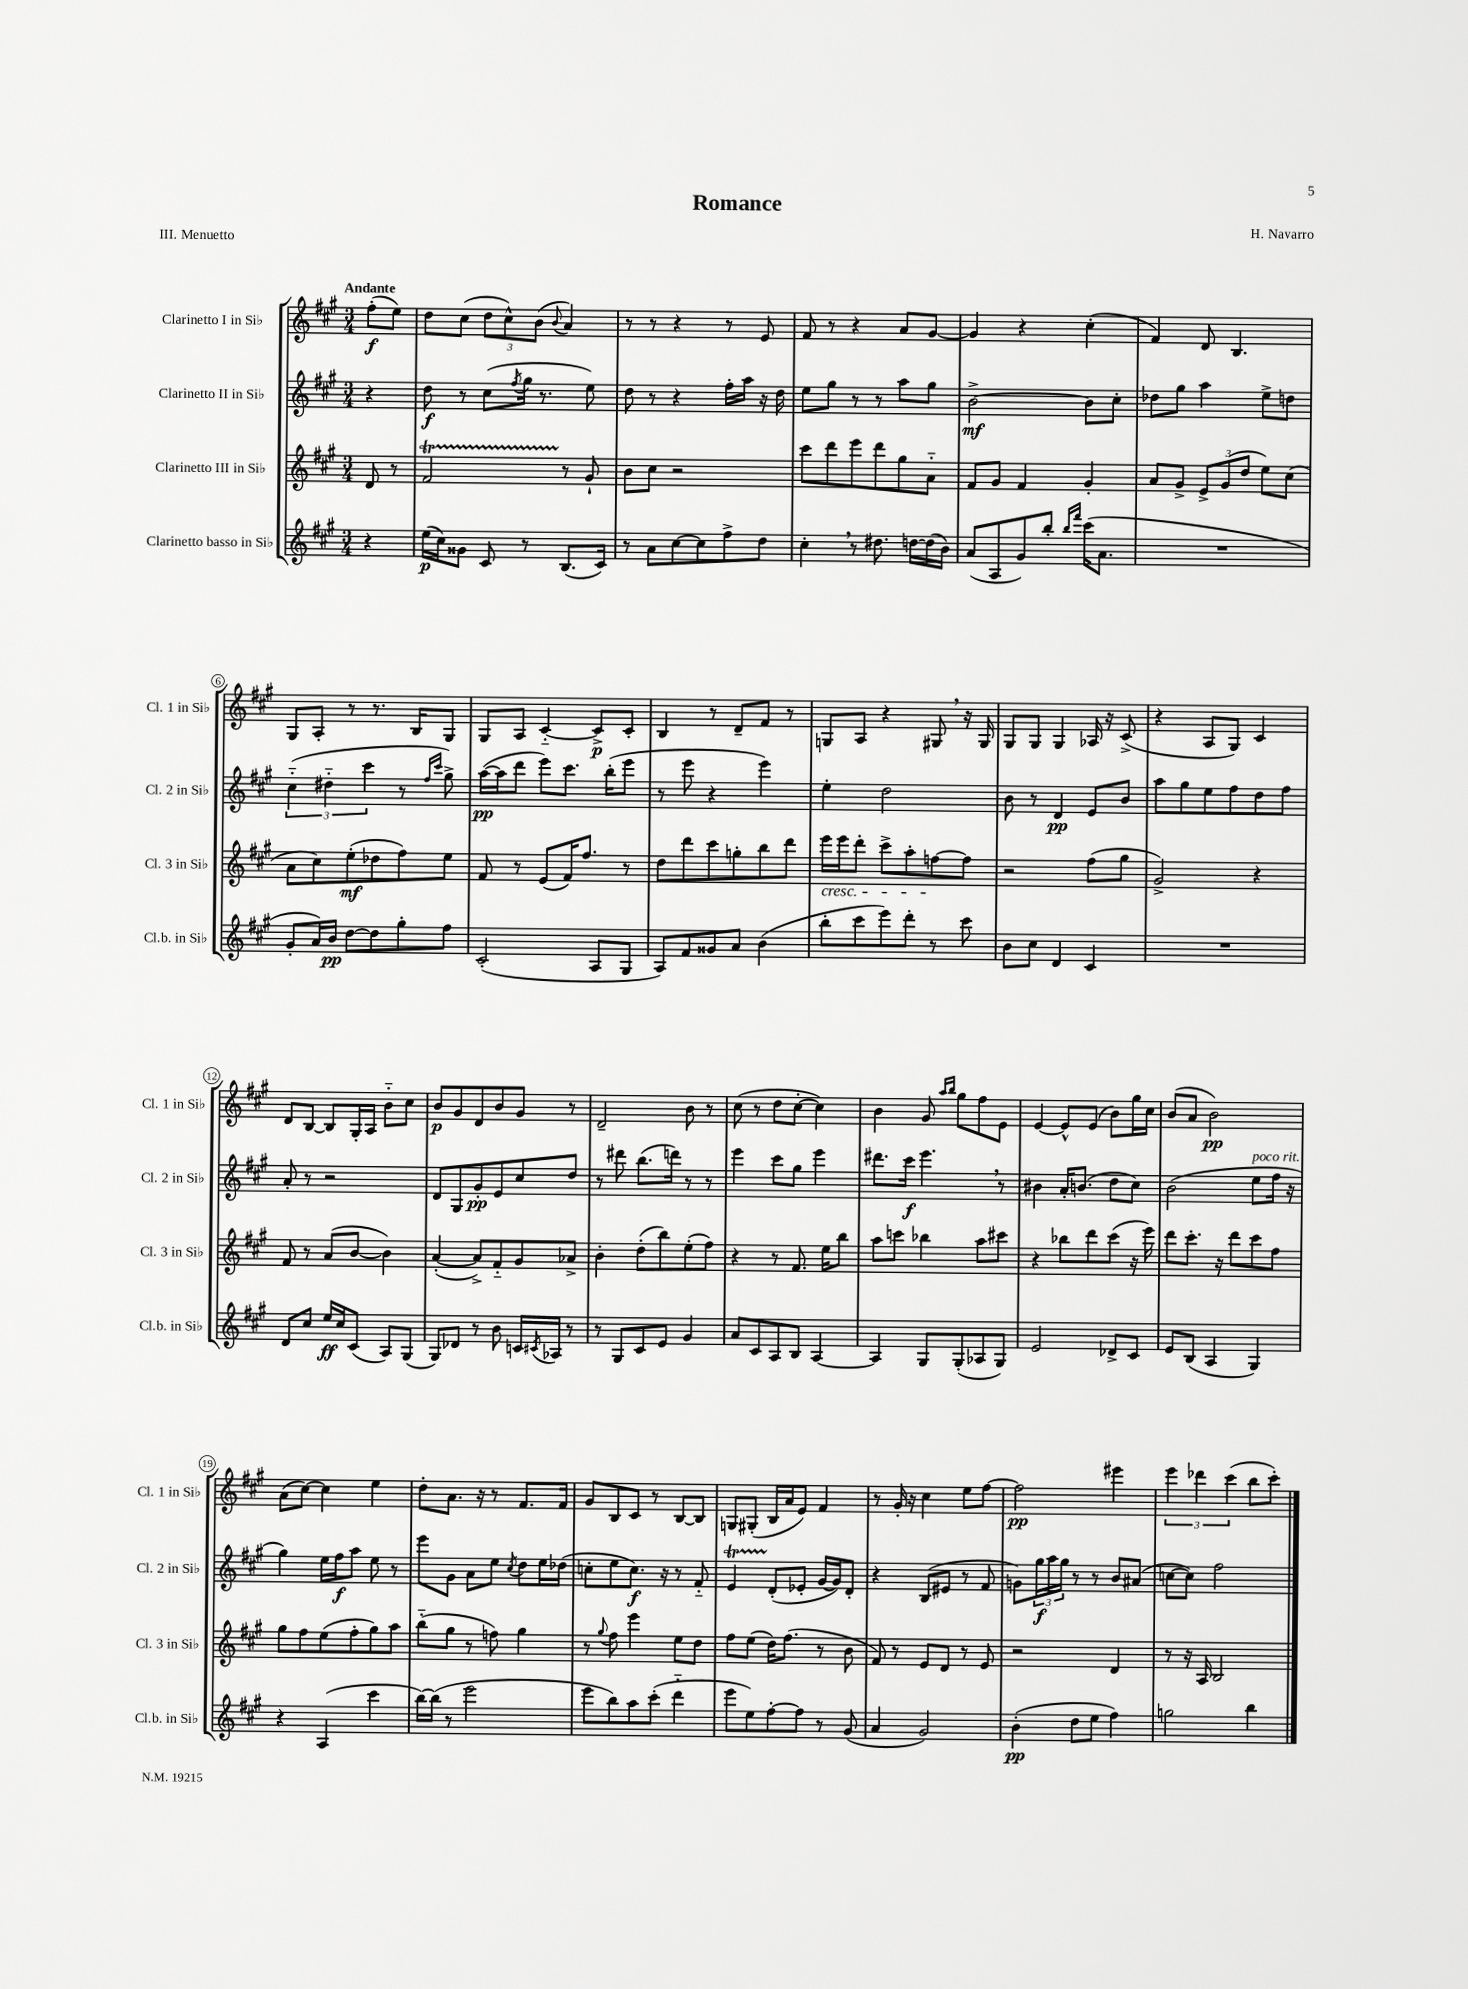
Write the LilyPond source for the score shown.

\header { title = "Romance" composer = "H. Navarro" piece = "III. Menuetto" }
<<
\new StaffGroup <<
\new Staff = "s0" \with { instrumentName = "Clarinetto I in Sib" shortInstrumentName = "Cl. 1 in Sib" } {
    \clef treble \key a \major \numericTimeSignature \time 3/4 \partial 4 \tempo "Andante"
    fis''8-.\f( e''8) |
    d''8 cis''8( \tuplet 3/2 { d''8 cis''8-^) b'8( } \appoggiatura { b'8 } a'4) |
    r8 r8 r4 r8 e'8 |
    fis'8 r8 r4 a'8 gis'8~ |
    gis'4 r4 cis''4-.( |
    fis'4) d'8 b4. |
    gis8 a8-. r8 r8. b16 gis8 |
    gis8 a8 cis'4~-_ cis'8->\p cis'8-. |
    b4 r8 d'8-- fis'8 r8 |
    g8 a8 r4 gis8 \breathe r16 gis16 |
    gis8 gis8 gis4 aes16 r16 cis'8->( |
    r4 a8 gis8) cis'4 |
    d'8 b8~ b8 gis16-. a16 b'8-_ cis''8 |
    b'8\p gis'8 d'8 b'8 gis'8 r8 |
    d'2-- b'8 r8 |
    cis''8( r8 d''8 cis''8~-. cis''4) |
    b'4 gis'8 \grace { a''16 b''16 } gis''8 fis''8 e'8 |
    e'4~ e'8-^ e'8( b'8) gis''16 cis''16 |
    b'8( a'8 b'2\pp) |
    a'8( cis''8~) cis''4 e''4 |
    d''8-. a'8. r16 r8 fis'8. fis'16 |
    gis'8 b8 cis'8 r8 b8~ b8 |
    g8 gis8-.( b16 a'16 e'8) fis'4 |
    r8 gis'16-. r16 cis''4 e''8 fis''8~ |
    fis''2\pp eis'''4 |
    \tuplet 3/2 { e'''4 des'''4 cis'''4( } b''8 cis'''8-.) \bar "|." |
}
\new Staff = "s1" \with { instrumentName = "Clarinetto II in Sib" shortInstrumentName = "Cl. 2 in Sib" } {
    \clef treble \key a \major \numericTimeSignature \time 3/4 \partial 4
    r4 |
    d''8\f r8 cis''8( \acciaccatura { fis''8 } gis''16 r8. e''8) |
    d''8 r8 r4 fis''16-. a''16 r16 d''16 |
    e''8 gis''8 r8 r8 a''8 gis''8 |
    b'2~->\mf b'8 cis''8-. |
    des''8 gis''8 a''4 e''8-> d''8 |
    \tuplet 3/2 { cis''4-_( dis''4-_ cis'''4 } r8 \grace { fis''16 cis'''16 } gis''8->) |
    a''16~\pp( a''16 d'''8 e'''8) cis'''8. b''16-.( e'''8 |
    r8 e'''8 r4 e'''4) |
    e''4-. d''2 |
    b'8 r8 d'4\pp e'8 b'8 |
    a''8 gis''8 e''8 fis''8 d''8 fis''8 |
    a'8-. r8 r2 |
    d'8 gis8 gis'8-.\pp e'8 cis''8 d''8 |
    r8 dis'''8 b''8.( d'''16) r8 r8 |
    e'''4 cis'''8 gis''8 e'''4 |
    dis'''8. cis'''16\f e'''4. \breathe r8 |
    bis'4 a'16-. b'8.( d''8 cis''8) |
    b'2( e''8^\markup { \italic "poco rit." } fis''16 r16 |
    gis''4) e''16 fis''16\f a''8 e''8 r8 |
    e'''8 gis'8 a'8 e''8 \acciaccatura { cis''8 } d''8 e''16 des''16( |
    c''8-. e''8 c''8.\f) r16 r8 fis'8-_ |
    e'4\startTrillSpan d'8-.\stopTrillSpan( ees'8-. gis'16~ gis'16) d'8-. |
    r4 b8( eis'8 r8 fis'8 |
    g'8) \tuplet 3/2 { gis''16\f a''16 gis''16 } r8 r8 b'8 ais'8( |
    c''8~ c''8) fis''2 \bar "|." |
}
\new Staff = "s2" \with { instrumentName = "Clarinetto III in Sib" shortInstrumentName = "Cl. 3 in Sib" } {
    \clef treble \key a \major \numericTimeSignature \time 3/4 \partial 4
    d'8 r8 |
    fis'2\startTrillSpan r8\stopTrillSpan gis'8-! |
    b'8 cis''8 r2 |
    cis'''8 d'''8 e'''8 d'''8 gis''8 a'8-_ |
    fis'8 gis'8 fis'4 gis'4-. |
    a'8 gis'8-> \tuplet 3/2 { e'8-> gis'8( d''8 } e''8) cis''8( |
    a'8 cis''8) e''8-.\mf( des''8 fis''8) e''8 |
    fis'8 r8 e'8( fis'16) fis''8. r8 |
    d''8 d'''8 cis'''8 g''8-. b''8 d'''8 |
    e'''16\cresc e'''16 d'''8-. cis'''8-> a''8-. f''8~\! f''8 |
    r2 fis''8( gis''8 |
    gis'2->) r4 |
    fis'8 r8 a'8( b'8~ b'4) |
    a'4~-.( a'8->) fis'8-_ gis'8 aes'8-> |
    b'4-. d''8-.( b''8) e''8-.( fis''8) |
    r4 r8 fis'8. e''16 b''8 |
    a''8 c'''8 bes''4 a''8 cis'''8 |
    r4 bes''8 d'''8 cis'''8( r16 e'''16) |
    d'''8 cis'''8.-. r16 d'''8 cis'''8 fis''8 |
    gis''8 fis''8 e''8( fis''8-. gis''8) a''8 |
    b''8-_( gis''8 r8 f''8) gis''4 |
    r8 \appoggiatura { gis''8 } fis''8 e'''4 e''8 d''8 |
    fis''8 e''8( d''16) fis''8.( r8 b'8 |
    fis'8) r8 e'8 d'8 r8 e'8 |
    r2 d'4 |
    r8 r16 a16 b2 \bar "|." |
}
\new Staff = "s3" \with { instrumentName = "Clarinetto basso in Sib" shortInstrumentName = "Cl.b. in Sib" } {
    \clef treble \key a \major \numericTimeSignature \time 3/4 \partial 4
    r4 |
    e''16\p( cis''16) gisis'8 cis'8 r8 b8.( cis'16) |
    r8 a'8 cis''8~ cis''8 fis''8-> d''8 |
    cis''4-. \breathe r8 dis''8. d''16~ d''16( b'16) |
    a'8( a8 gis'8) b''8-. \grace { b''16 fis'''16 } cis'''16( a'8. |
    R2. |
    gis'8-. a'16) b'16\pp d''8~ d''8 gis''8-. fis''8 |
    cis'2-.( a8 gis8 |
    a8) fis'8 gisis'8 a'8 b'4( |
    b''8-. cis'''8 e'''8) d'''8-. r8 cis'''8 |
    b'8 cis''8 d'4 cis'4 |
    R2. |
    d'8 cis''8 e''16\ff cis''16 cis'8( a8) gis8( |
    gis8) des'8 r8 b'8 c'16 \acciaccatura { cis'8 } aes16 r8 |
    r8 gis8 cis'8 e'8 gis'4 |
    a'8 cis'8 a8 b8 a4~ |
    a4 gis8 gis8-.( aes8 gis8) |
    e'2 des'8-> cis'8 |
    e'8 b8( a4 gis4) |
    r4 a4( cis'''4 |
    b''16~) b''16( r8 e'''2 |
    e'''8 b''8) a''8 cis'''8-.( d'''4-_ |
    e'''8 e''8) fis''8~-. fis''8 r8 gis'8( |
    a'4 gis'2) |
    b'4-.\pp( d''8 e''8 fis''4) |
    g''2 b''4 \bar "|." |
}
>>
>>
\layout { \context { \Score \override BarNumber.stencil = #(make-stencil-circler 0.1 0.3 ly:text-interface::print) } }
